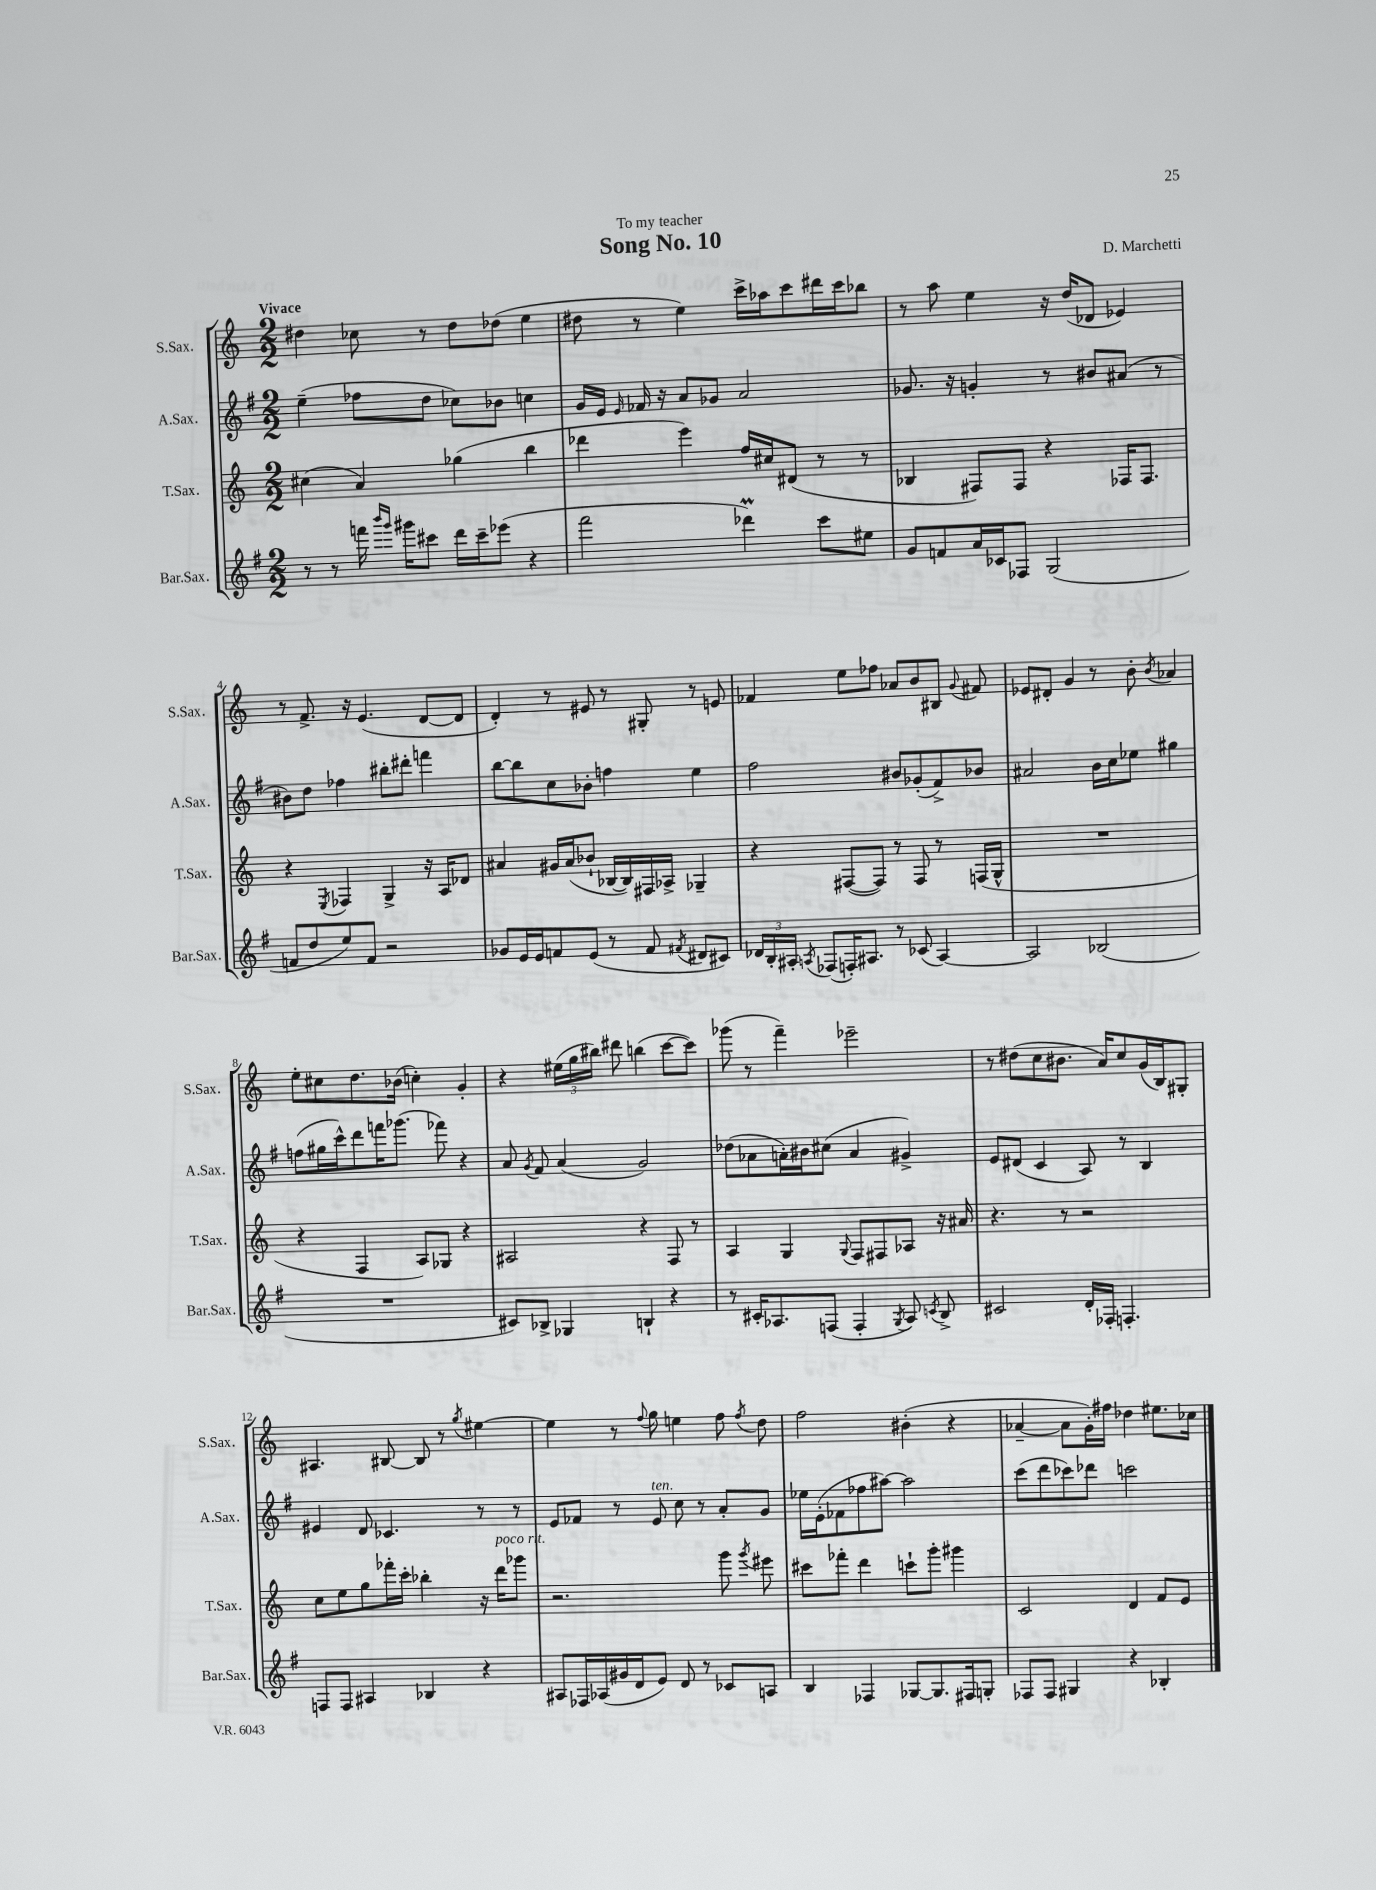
\header { title = "Song No. 10" composer = "D. Marchetti" dedication = "To my teacher" }
<<
\new StaffGroup <<
\new Staff = "s0" \with { instrumentName = "S.Sax." shortInstrumentName = "S.Sax." } {
    \clef treble \key c \major \numericTimeSignature \time 2/2 \tempo "Vivace"
    \autoBeamOff dis''4 ces''8 r8 dis''8[ des''8]( e''4 |
    dis''8 r8 e''4) c'''16[-> aes''16 c'''8 dis'''16 c'''16 bes''8] |
    r8 a''8 e''4 r16 d''16[( des'8] ees'4) |
    r8 f'8.-> r16 e'4.( d'8[~ d'8] |
    d'4-.) r8 eis'8 r8 gis8-. r8 e'8 |
    fes'4 e''8[ fes''8] aes'8[ b'8 bis8] \appoggiatura { g'8 } fis'8 |
    ees'8[ dis'8]-. g'4 r8 b'8-. \acciaccatura { b'8 } aes'4 |
    e''8[-. cis''8 d''8. bes'16]( c''4-.) g'4-. |
    r4 \tuplet 3/2 { eis''16[( g''16 bis''16]) } dis'''8 b''4( c'''8[~ c'''8]) |
    ges'''8( r8 f'''4--) ees'''2-- |
    r8 dis''8[( c''8 bis'8.] a'16[) c''8 g'16( b16) gis8]-. |
    ais4. bis8~ bis8 r8 \acciaccatura { g''8 } eis''4~ |
    eis''4 r8 \appoggiatura { f''8 } g''8 e''4 f''8 \acciaccatura { f''8 } d''8 |
    f''2 bis'4-.( r4 |
    aes'4~-- aes'8[ g'16-.) fis''16] des''4 eis''8.[ ces''16] \bar "|." |
}
\new Staff = "s1" \with { instrumentName = "A.Sax." shortInstrumentName = "A.Sax." } {
    \clef treble \key g \major \numericTimeSignature \time 2/2
    \autoBeamOff e''4--( fes''8[ d''8] ces''8[) bes'8] c''4 |
    g'16[ e'16] \grace { e'16 } fes'16 r16 a'8[ ges'8] a'2 |
    ges'8. r16 g'4-. r8 bis'8[ ais'8]( r8 |
    bis'8[) d''8] fes''4 bis''8[-. dis'''8]-. f'''4 |
    b''8[~ b''8 c''8 bes'8]-. f''4 e''4 |
    fis''2 bis'8[ ges'8-.( fis'8->) bes'8] |
    ais'2 b'16[ c''16 ees''8] gis''4 |
    f''8[( gis''16 c'''16-^) d'''8 f'''16 ges'''8.]( fes'''8) r4 |
    a'8 \acciaccatura { g'8 } fis'8 a'4( g'2) |
    des''8[( aes'8 a'16-.) bis'16 cis''8]( a'4 gis'4->) |
    e'8[ dis'8]( c'4 a8) r8 b4 |
    eis'4 d'8 ces'4. r8 r8 |
    e'8[ fes'8] r8 e'8^\markup { \italic "ten." } c''8 r8 a'8[-. g'8] |
    ees''16[ e'16-.( fes'8 fes''8 ais''8]~) ais''2 |
    c'''8[( d'''8 ces'''8) des'''8] c'''2 \bar "|." |
}
\new Staff = "s2" \with { instrumentName = "T.Sax." shortInstrumentName = "T.Sax." } {
    \clef treble \key c \major \numericTimeSignature \time 2/2
    \autoBeamOff cis''4( a'4) ges''4( b''4 |
    des'''4 e'''4) f''16[ cis''16 dis'8]( r8 r8 |
    bes4 fis8[) fis8] r4 fes16[ fes8.] |
    r4 \acciaccatura { e8 } fes4 g4-> r16 a16[ des'8] |
    ais'4 gis'16[ ais'16( bes'8]-! bes16[~ bes16) fis16 aes16]-> ges4-- |
    r4 fis8[~( fis8]) r8 fis8 r8 f16[( g16]-^ |
    R1 |
    r4 f4 a8[) ges8] r4 |
    ais2 r4 f8 r8 |
    a4 g4 \appoggiatura { g8 } f8[ fis8 aes8] r16 ais'16 |
    r4. r8 r2 |
    c''8[ e''8 g''8 fes'''16-. c'''16]-. bes''4-. r16 d'''16[^\markup { \italic "poco rit." } ges'''8] |
    r2. g'''8 \acciaccatura { g'''8 } eis'''8 |
    cis'''8[ fes'''8]-. d'''4 c'''8[-! g'''8]-. gis'''4 |
    c'2 d'4 f'8[ e'8] \bar "|." |
}
\new Staff = "s3" \with { instrumentName = "Bar.Sax." shortInstrumentName = "Bar.Sax." } {
    \clef treble \key g \major \numericTimeSignature \time 2/2
    \autoBeamOff r8 r8 f'''16 \grace { b'''16[ g'''16] } gis'''16[ cis'''8] d'''16[ cis'''16-- ees'''8]( r4 |
    fis'''2 des'''4\prall) c'''8[ eis''8] |
    g'8[ f'8 a'16 ces'16 fes8] g2( |
    f'8[ d''8 e''8) f'8] r2 |
    ges'8[ e'16 e'16 f'8 e'8]( r8 f'8 \acciaccatura { fis'8 } dis'8[ cis'8]) |
    \tuplet 3/2 { des'16[ b16-. ais16]-. } \acciaccatura { a8 } fes8[( f16-.) ais8.] r8 ces'8( ais4~) |
    ais2 bes2( |
    R1 |
    cis'8[) bes8]-> ges4 b4-! r4 |
    r8 cis'16[-. aes8. f8]( f4-. \acciaccatura { g8 } aes8) \acciaccatura { c'8 } b8-> |
    cis'2 d'16[-. fes16]-. f4.-. |
    f8[ f8] ais4 bes4 r4 |
    ais8[ fes16 aes16( gis'16 d'16 e'8]) d'8 r8 ces'8[ a8] |
    b4 fes4 ges8[~ ges8. fis16 g8]-. |
    fes8[ fes8] gis4 r4 bes4-. \bar "|." |
}
>>
>>
